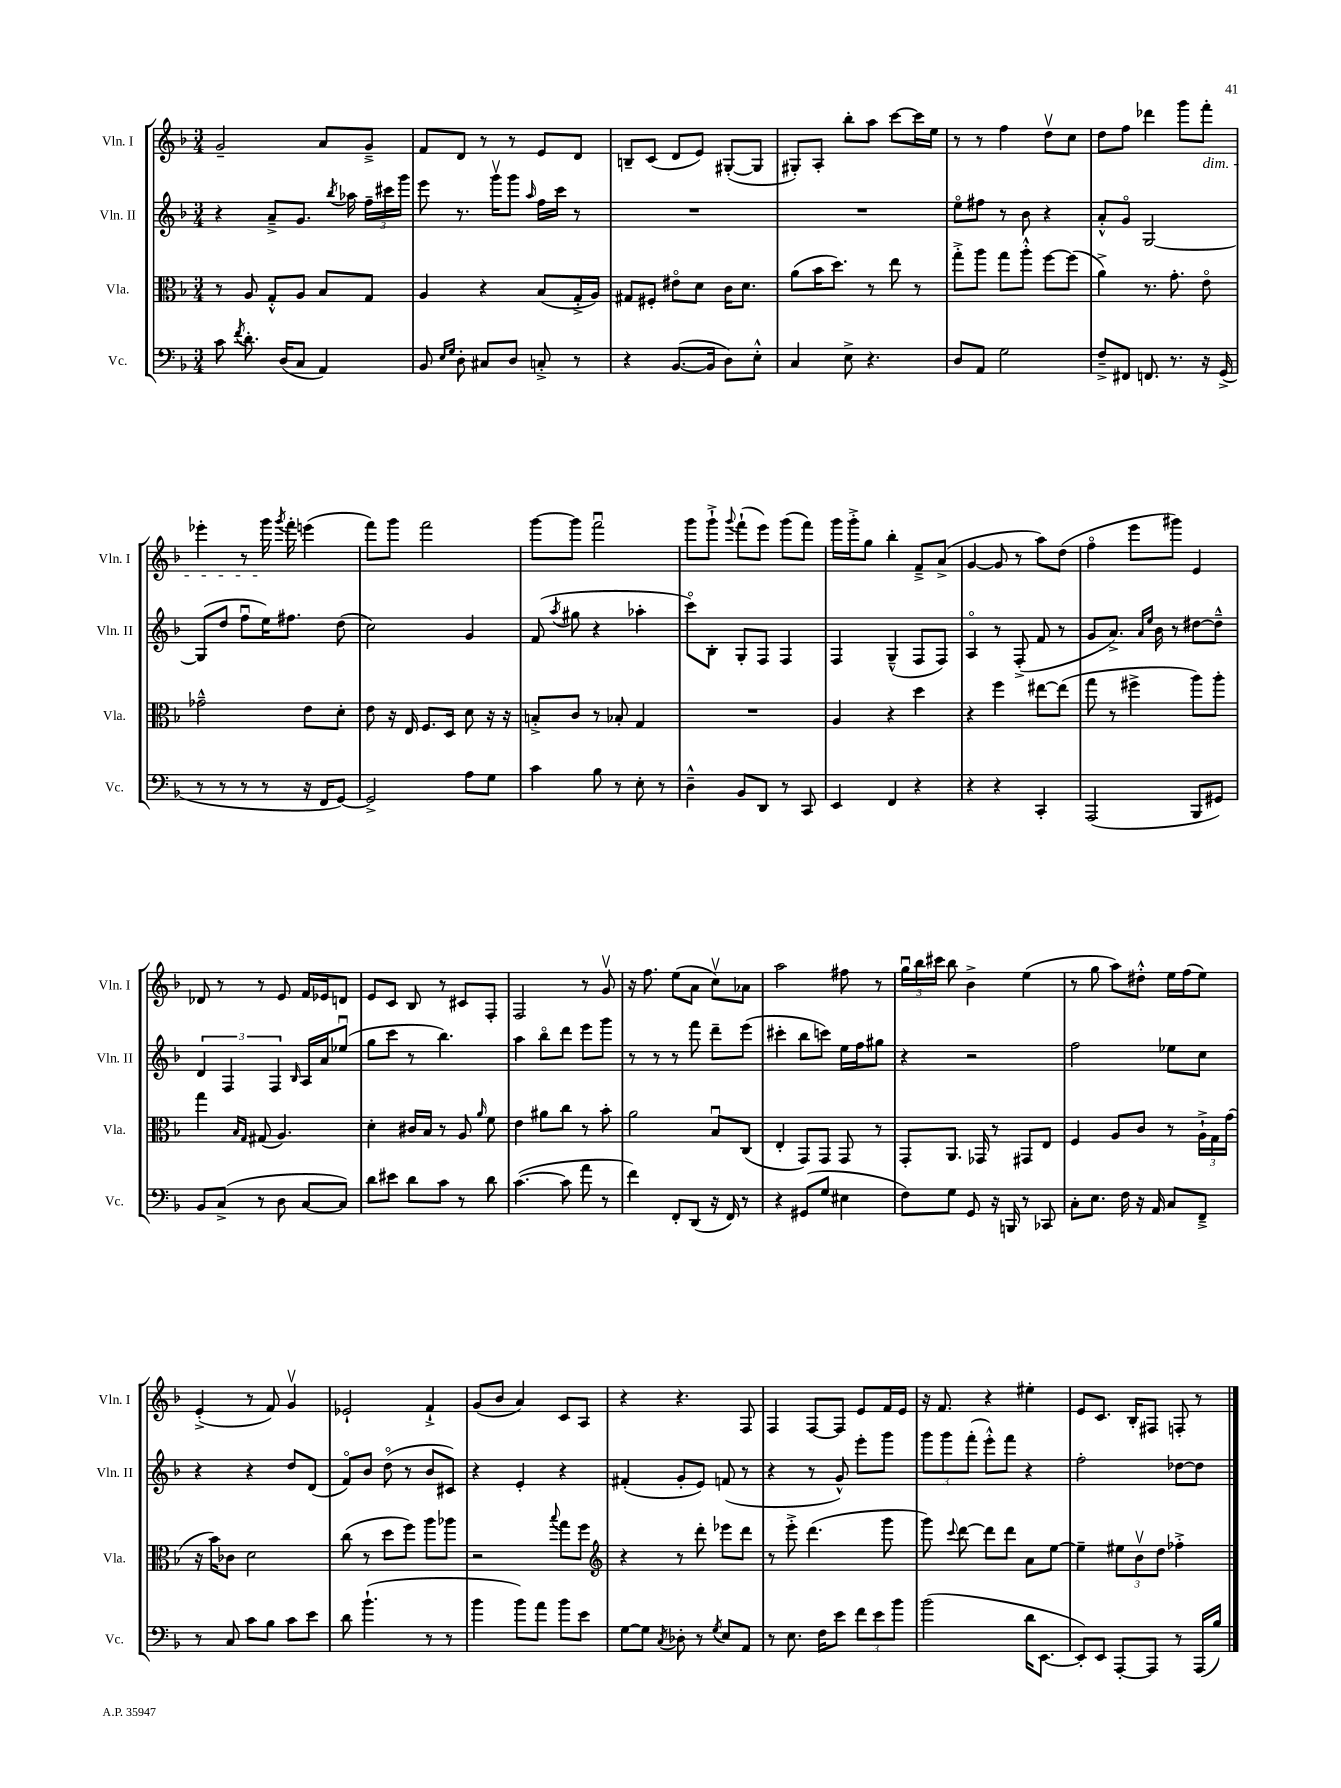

**kern	**kern	**kern	**kern
*part4	*part3	*part2	*part1
*staff4	*staff3	*staff2	*staff1
*I"Vc.	*I"Vla.	*I"Vln. II	*I"Vln. I
*I'Vc.	*I'Vla.	*I'Vln. II	*I'Vln. I
*clefF4	*clefC3	*clefG2	*clefG2
*k[b-]	*k[b-]	*k[b-]	*k[b-]
*M3/4	*M3/4	*M3/4	*M3/4
=120	=120	=120	=120
8c\	8r	4r	2g~/
8qf/	.	.	.
8.d'\	8A/	.	.
.	8G'^^/L	8a~^/L	.
(16D/KL	.	.	.
8C/J	8A/J	8.g/J	.
4AA/)	8B-/L	.	8a/L
.	.	8qbb-/	.
.	.	16aa-X\	.
.	8G/J	24ff~\LL	8g~^/J
.	.	24ccc#X\	.
.	.	24ggg\JJ	.
=121	=121	=121	=121
8BB-/	4A/	8eee\	8f/L
16qqE/LL	.	.	.
16qqG/JJ	.	.	.
8D'\	.	8.r	8d/J
8C#X/L	4r	.	8r
.	.	16gggv\KL	.
8D/J	.	8ggg\J	8r
.	.	16qqaa/	.
8Cn'^/	(8B-/L	16ff\LL	8e/L
.	.	16ccc\JJ	.
8r	16G'^/L	8r	8d/J
.	16A/JJ)	.	.
=122	=122	=122	=122
4r	8G#X/L	2.r	8Bn~/L
.	8F#X'/J	.	(8c/J
([8.BB-/L	8e#X\L	.	8d/L
.	8d\J	.	8e/J)
16BB-/Jk]	.	.	.
8D\L)	16c\KL	.	([8G#X'/L
.	8.d\J	.	.
8E'^^\J	.	.	8G#/J]
=123	=123	=123	=123
4C/	(8a\L	2.r	8G#X'/L)
.	16b-\K	.	8A'/J
.	8.dd\J)	.	.
8E^\	.	.	8bb-'\L
4.r	8r	.	8aa\J
.	8ee\	.	[8ccc\L
.	8r	.	16ccc\L]
.	.	.	16ee\JJ
=124	=124	=124	=124
8D/L	8gg'^\L	8ee\L	8r
8AA/J	8aa\J	8ff#X\J	8r
2G\	8gg\L	8r	4ff\
.	8aa'^^\J	8b-\	.
.	[8ff\L	4r	8ddv\L
.	(8ff\J]	.	8cc\J
=125	=125	=125	=125
8F~^/L	4a^\)	8a'^^/L	8dd\L
8FF#X/J	.	8g/J	8ff\J
8.FFn/	8.r	[2G/	4ddd-X\
8.r	8.g'\	.	.
.	.	.	8ggg\L
!	!	!	!LO:TX:b:i:t=dim.
16r	8e\	.	8fff'\J
(16GG^/	.	.	.
!!LO:LB:g=z
=126	=126	=126	=126
8r	2g-X~^^\	(8G/L]	4eee-X'\
8r	.	8dd/J	.
8r	.	8ffu\L	8r
8r	.	16ee\K)	16ggg\
.	.	.	8qggg/
.	.	8.ff#X\J	16fff'\
16r	8e\L	.	(4eeen\
16FF/KL	.	.	.
[8GG/J)	8d'\J	(8dd\	.
=127	=127	=127	=127
2GG^/]	8e\	2cc\)	8fff\L)
.	16r	.	8ggg\J
.	16E/	.	.
.	8.F/L	.	2fff\
.	16D/Jk	.	.
8A\L	8d\	4g/	.
8G\J	16r	.	.
.	16r	.	.
=128	=128	=128	=128
4c\	8Bn'^/L	(8f/	[8ggg\L
.	.	8qaa/	.
.	8c/J	8gg#X\	8ggg\J]
8B-\	8r	4r	2fffu\
8r	8B-X'/	.	.
8E'\	4G/	4aa-X'\	.
8r	.	.	.
=129	=129	=129	=129
4D~^^\	2.r	8ccc\L)	8ggg\L
.	.	8B-'\J	8ggg`^\J
.	.	.	8qqggg/
8BB-/L	.	8G'/L	(8fff`\L
8DD/J	.	8F/J	8eee\J)
8r	.	4F/	(8ggg\L
8CC/	.	.	8fff\J)
=130	=130	=130	=130
4EE/	4A/	4F/	16ggg\LL
.	.	.	16ggg'^\J
.	.	.	8gg\J
4FF/	4r	(4G~^^/	4bb-'\
4r	4dd\	8F/L	8f~^/L
.	.	8F/J)	(8a^/J
=131	=131	=131	=131
4r	4r	4A/	[4g/
4r	4ff\	8r	8g/]
.	.	(8F'^/	8r
4CC'/	[8ee#X\L	8f/	8aa\L)
.	(8ee#\J]	8r	(8dd\J
=132	=132	=132	=132
(2AAA/	8gg\	8g/L	4ff\
.	8r	8.a^/J)	.
.	4ff#X^\	.	8eee\L
.	.	16qqa/LL	.
.	.	16qqee/JJ	.
.	.	16b-\	.
.	.	8r	8ggg#X\J)
8BBB-/L	8aa\L)	[8dd#X\L	4e/
8GG#X/J)	8aa'\J	8dd#~^^\J]	.
!!LO:LB:g=z
=133	=133	=133	=133
8BB-/L	4gg\	6d/	8d-X/
(8C^/J	.	.	8r
.	.	6F/	.
.	16qqB-/LL	.	.
.	16qqG/JJ	.	.
8r	(8G#X/	.	8r
.	.	6F/	.
8D\	4.A/)	.	8e/
.	.	16qqB-/	.
[8C/L	.	16A/LL	16f/LL
.	.	16a/J	16e-X/J
8C/J])	.	(8ee-Xu/J	8dn/J
=134	=134	=134	=134
8d\L	4d'\	8gg\L	8e/L
8e#X\J	.	8ccc\J	8c/J
8d\L	16c#X/LL	8r	8B-/
.	16B-/JJ	.	.
8c\J	8r	4.bb-\)	8r
8r	8A/	.	8c#X/L
.	16qqa/	.	.
8d\	8f\	.	8F'/J
=135	=135	=135	=135
([4.c\	4e\	4aa\	2F/
.	8a#X\L	8bb-\L	.
8c\]	8cc\J	8ddd\J	.
8a\	8r	8eee\L	8r
8r	8b-'\	8ggg\J	8gv/
=136	=136	=136	=136
4f\)	2a\	8r	16r
.	.	.	8.ff\
.	.	8r	.
8FF'/L	.	8r	(8ee\L
(8DD/J	.	8fff\	8a\J
16r	8B-u/L	8ddd~\L	8ccv\L)
16FF/)	.	.	.
8r	(8C/J	(8eee\J	8a-X\J
=137	=137	=137	=137
4r	4E'/	4ccc#X'\	2aa\
(8GG#X/L	8GG/L)	8bb-\L	.
8G/J	8GG/J	8cccn\J)	.
4E#X\	8GG/	16ee\LL	8ff#X\
.	.	16ff\J	.
.	8r	8gg#X\J	8r
=138	=138	=138	=138
8F\L)	8GG'/L	4r	24ggu\LL
.	.	.	24bb-\
.	.	.	24ccc#X\JJ
8G\J	8.AA/J	.	8bb-\
8GG/	.	2r	4b-^\
.	16GG-X/	.	.
16r	8r	.	.
16BBBn/	.	.	.
8r	8GG#X/L	.	(4ee\
8CC-X/	8E/J	.	.
=139	=139	=139	=139
8C'\L	4F/	2ff\	8r
8.E\J	.	.	8gg\
.	8A/L	.	8aa\L)
16F\	.	.	.
16r	8c/J	.	8dd#X'^^\J
16AA/	.	.	.
8C/L	8r	8ee-X\L	16ee\LL
.	.	.	(16ff\J
8FF~^/J	24A`^\LL	8cc\J	8ee\J)
.	24G\	.	.
.	(24g\JJ	.	.
!!LO:LB:g=z
=140	=140	=140	=140
8r	16r	4r	(4e'^/
.	16b-\KL)	.	.
8C/	8c-X\J	.	.
8c\L	2d\	4r	8r
8B-\J	.	.	8f/)
8c\L	.	8dd/L	4gv/
8e\J	.	(8d/J	.
=141	=141	=141	=141
8d\	(8cc\	8f/L)	2e-X`/
(4.b-`\	8r	8b-/J	.
.	8dd\L	(8dd\	.
.	8ff\J)	8r	.
8r	8aa\L	8b-/L	4f`^/
8r	8aa-X\J	8c#X/J)	.
=142	=142	=142	=142
4b-\	2r	4r	(8g/L
.	.	.	8b-/J
8b-\L)	.	4e'/	4a/)
8a\J	.	.	.
.	8qqbb-/	.	.
8b-\L	8gg\L	4r	8c/L
8e\J	8ff\J	.	8A/J
=143	=143	=143	=143
*	*clefG2	*	*
[8G\L	4r	(4f#X'/	4r
8G\J]	.	.	.
8qC/	.	.	.
8D-X'\	8r	8g'/L	4.r
8r	8ddd'\	8e/J)	.
8qG/	.	.	.
8E/L	8eee-X\L	(8fn/	.
8AA/J	8ddd\J	8r	8F/
=144	=144	=144	=144
8r	8r	4r	4F/
8.E\	8eee'^\	.	.
.	(4.ddd\	8r	[8F/L
16F\KL	.	.	.
8e\J	.	8g^^/)	8F/J]
12f\L	.	8eee'\L	8e/L
12e\	.	.	.
.	8ggg\	8ggg\J	16f/L
12b-\J	.	.	.
.	.	.	16e/JJ
=145	=145	=145	=145
(2b-\	8ggg\)	12ggg\L	16r
.	.	.	8.f/
.	.	12ggg\	.
.	8qqccc/	.	.
.	[8ddd\	.	.
.	.	(12fff'\J	.
.	8ddd\L]	8eee'^^\L)	4r
.	8ddd\J	8fff\J	.
16d\KL	8a\L	4r	4ee#X'\
[8.EE\J	.	.	.
.	[8ee\J	.	.
=146	=146	=146	=146
8EE'/L])	4ee~\]	2ff'\	8e/L
8EE/J	.	.	8.c/J
[8AAA'/L	12ee#X\L	.	.
.	.	.	16B-'/KL
.	12b-v\	.	.
8AAA/J]	.	.	8F#X/J
.	12dd\J	.	.
8r	4ff-X'^\	[8dd-X\L	8Fn'/
(16AAA/LL	.	8dd-\J]	8r
16B-/JJ)	.	.	.
==	==	==	==
*-	*-	*-	*-
